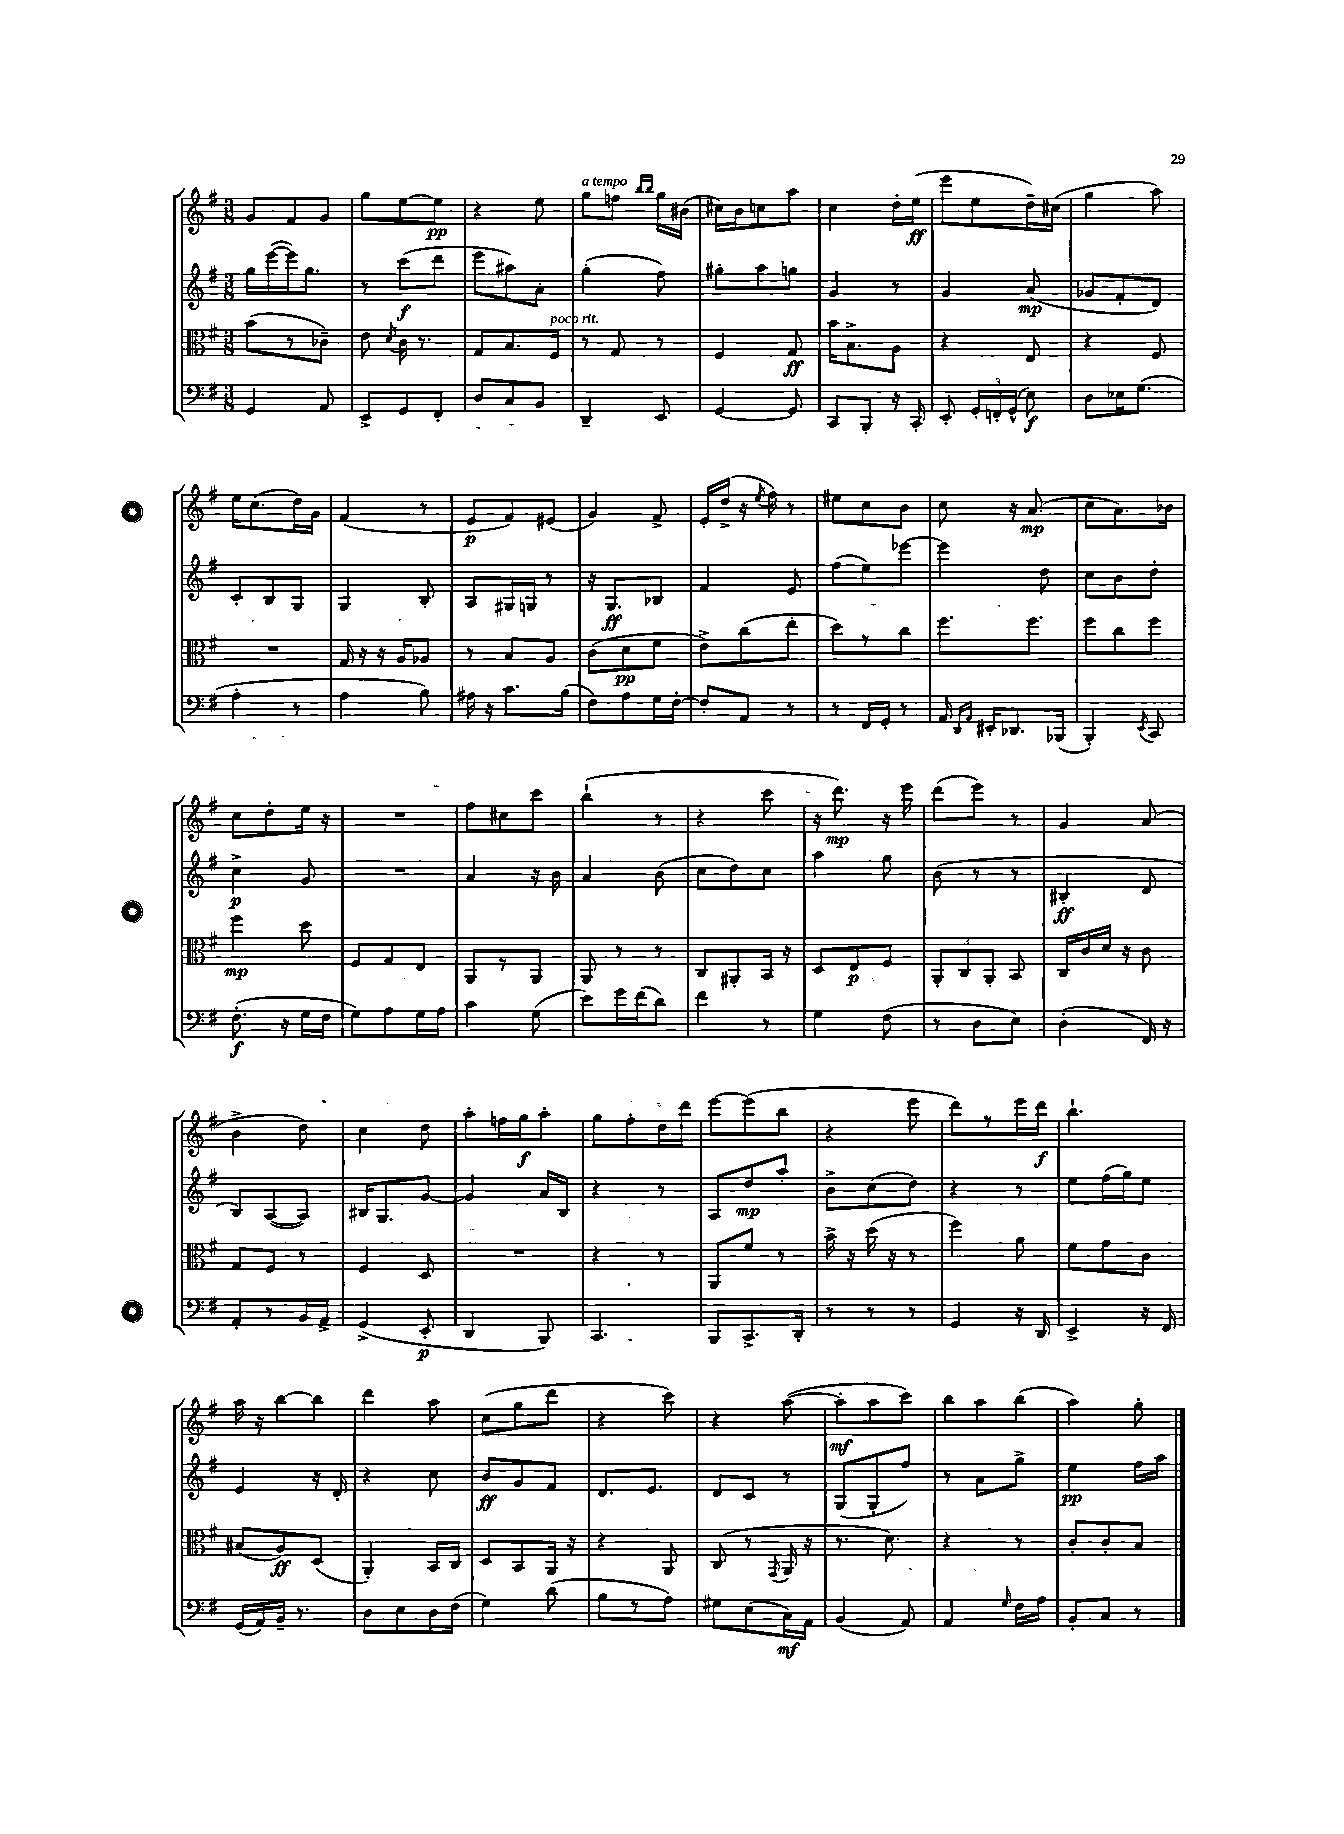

**kern	**kern	**kern	**kern
*staff4	*staff3	*staff2	*staff1
*clefF4	*clefC3	*clefG2	*clefG2
*k[f#]	*k[f#]	*k[f#]	*k[f#]
*M3/8	*M3/8	*M3/8	*M3/8
4GG	(8b	16gg	8g
.	.	([16eee	.
.	8r	16eee])	8f#
.	.	8.gg	.
8AA	8c-~)	.	8g
=	=	=	=
8EE^	8e	8r	8gg
.	8qd	.	.
8GG	16c	(8ccc	[8ee
.	8.r	.	.
8FF#'	.	8ddd	8ee]
=	=	=	=
8D	8G	8eee	4r
8C	8.B	8aa#)	.
8BB	.	8a'	8ee
.	16F#	.	.
=	=	=	=
4DD~	8r	(4gg'	8gg
.	8G	.	8ff
.	.	.	16qqbb
.	.	.	16qqbb
8EE	8r	8ff#)	16gg
.	.	.	(16b#
=	=	=	=
[4GG	4F#	8gg#'	16cc#)
.	.	.	16b
.	.	8aa	8cc
8GG]	8G	8gg	8aa
=	=	=	=
8CC	16b	4g	4cc
.	8.B^	.	.
8BBB'	.	.	.
16r	8A	8r	16dd'
16CC'	.	.	(16ee
=	=	=	=
8EE'	4r	4g	8eee
24GG'	.	.	8ee
24FF'	.	.	.
(24GG^^	.	.	.
8E)	8E	(8a	16dd~)
.	.	.	(16cc#
=	=	=	=
8D	4r	8g-	4gg
16E-	.	8f#'	.
(8.G	.	.	.
.	8F#	8d)	8aa)
=	=	=	=
4A'	4.r	8c'	16ee
.	.	.	(8.cc
.	.	8B	.
8r	.	8G	16dd)
.	.	.	16g
=	=	=	=
4A	16G	4G	(4f#
.	16r	.	.
.	16r	.	.
.	16A	.	.
8B)	8A-	8B'	8r
=	=	=	=
16A#	8r	8A	8e
16r	.	.	.
8.c	8B	16G#	8f#)
.	.	16G	.
.	8A	8r	(8e#
(16B	.	.	.
=	=	=	=
8F#)	(8c	16r	4g)
.	.	8.G	.
8A	8d	.	.
16G	8f#	8B-	8f#^
[16F#'	.	.	.
=	=	=	=
8F#']	8e^)	4f#	16e'
.	.	.	(16dd^
8AA	(8cc	.	16r
.	.	.	8qee
.	.	.	16ff#)
8r	8ee'	8e	8r
=	=	=	=
8r	8dd)	(8ff#	8ee#
16FF#	8r	8ee)	8cc
16GG'	.	.	.
8r	8cc	[8eee-	8b
=	=	=	=
16AA	8.ff#	4eee-]	8cc
16qqDD	.	.	.
16qqAA	.	.	.
16EE#'	.	.	.
8.DD-	.	.	16r
.	8.ff#	.	(8.a
.	.	8dd	.
(16BBB-	.	.	.
=	=	=	=
4BBB')	8ff#	8cc	8cc
.	8cc	8b	8.a)
8qEE	.	.	.
8CC	8ff#	8dd'	.
.	.	.	16b-
=	=	=	=
(8.F#'	4ff#	4cc^	8cc
.	.	.	8dd'
16r	.	.	.
16G	8dd	8g	16ee
16F#	.	.	16r
=	=	=	=
8G)	8F#	4.r	4.r
8A	8G	.	.
16G	8E	.	.
16A	.	.	.
=	=	=	=
4c	8AA	4a	8ff#
.	8r	.	8cc#
(8G	8AA	16r	8ccc
.	.	16b	.
=	=	=	=
8e)	8AA	4a	(4bb`
16g	8r	.	.
(16f#	.	.	.
8d)	8r	(8b	8r
=	=	=	=
4f#	8C	8cc	4r
.	8AA#'	8dd)	.
8r	16BB	8cc	8ccc
.	16r	.	.
=	=	=	=
4G	8D	4aa	16r
.	.	.	8.ddd)
.	8E	.	.
(8F#	8F#	8gg	16r
.	.	.	16eee
=	=	=	=
8r	12AA'	(8b	(8ddd
.	12C	.	.
8D	.	8r	8eee)
.	12AA'	.	.
8E)	8BB	8r	8r
=	=	=	=
(4D'	16C	4B#'	4g
.	16c	.	.
.	16d	.	.
.	16r	.	.
16FF#)	8c	8d	(8a
16r	.	.	.
=	=	=	=
8AA'	8G	8B)	4b^
8r	8F#	([8A	.
16BB	8r	8A])	8dd)
16AA^	.	.	.
=	=	=	=
(4GG^	4F#	16B#	4cc
.	.	8.G	.
8EE'	8D	[8g	8dd
=	=	=	=
4DD	4.r	4g]	8aa'
.	.	.	16ff
.	.	.	16gg
8BBB)	.	16a	8aa'
.	.	16B	.
=	=	=	=
4.CC	4r	4r	8gg
.	.	.	8ff#'
.	8r	8r	16dd
.	.	.	16ddd
=	=	=	=
8BBB	8AA	8A	[8eee
8.CC^	8f#	8dd	(8eee]
.	8r	8aa'	8bb
16DD'	.	.	.
=	=	=	=
8r	16b^	8b^	4r
.	16r	.	.
8r	(16dd	(8cc	.
.	16r	.	.
8r	8r	8dd)	8eee
=	=	=	=
4GG	4ff#)	4r	8ddd)
.	.	.	8r
16r	8a	8r	16eee
16DD	.	.	16ddd
=	=	=	=
4EE^	8f#	8ee	4.bb`
.	8g	(16ff#	.
.	.	16gg)	.
16r	8c	8ee	.
16FF#	.	.	.
=	=	=	=
(16GG	(8B#	4e	16aa
16AA)	.	.	16r
16BB~	8A)	.	[8bb
8.r	.	.	.
.	(8D	16r	8bb]
.	.	16d'	.
=	=	=	=
8D	4AA')	4r	4ddd
8E	.	.	.
16D	16BB	8cc	8aa
(16F#	16C	.	.
=	=	=	=
4G)	8D	8b	(8cc
.	8BB	8g	8gg
(8d	16AA	8f#	8ddd
.	16r	.	.
=	=	=	=
8B	4r	8.d	4r
8r	.	.	.
.	.	8.e	.
8A)	8AA	.	8ccc)
=	=	=	=
8G#	(8C	8d	4r
(8E	8r	8c	.
.	8qGG	.	.
16C)	16AA	8r	([8aa
16AA	16r	.	.
=	=	=	=
(4BB	8.r	(8G	8aa']
.	.	8G'	8aa
.	8.d)	.	.
8AA)	.	8ff#)	8ccc)
=	=	=	=
4AA	4r	8r	8bb
.	.	8a	8aa
16qqG	.	.	.
16F#	8r	8gg^	(8bb
16A	.	.	.
=	=	=	=
8BB'	8c'	4ee	4aa)
8C	8c'	.	.
8r	8B	16ff#	8gg'
.	.	16aa	.
==	==	==	==
*-	*-	*-	*-
